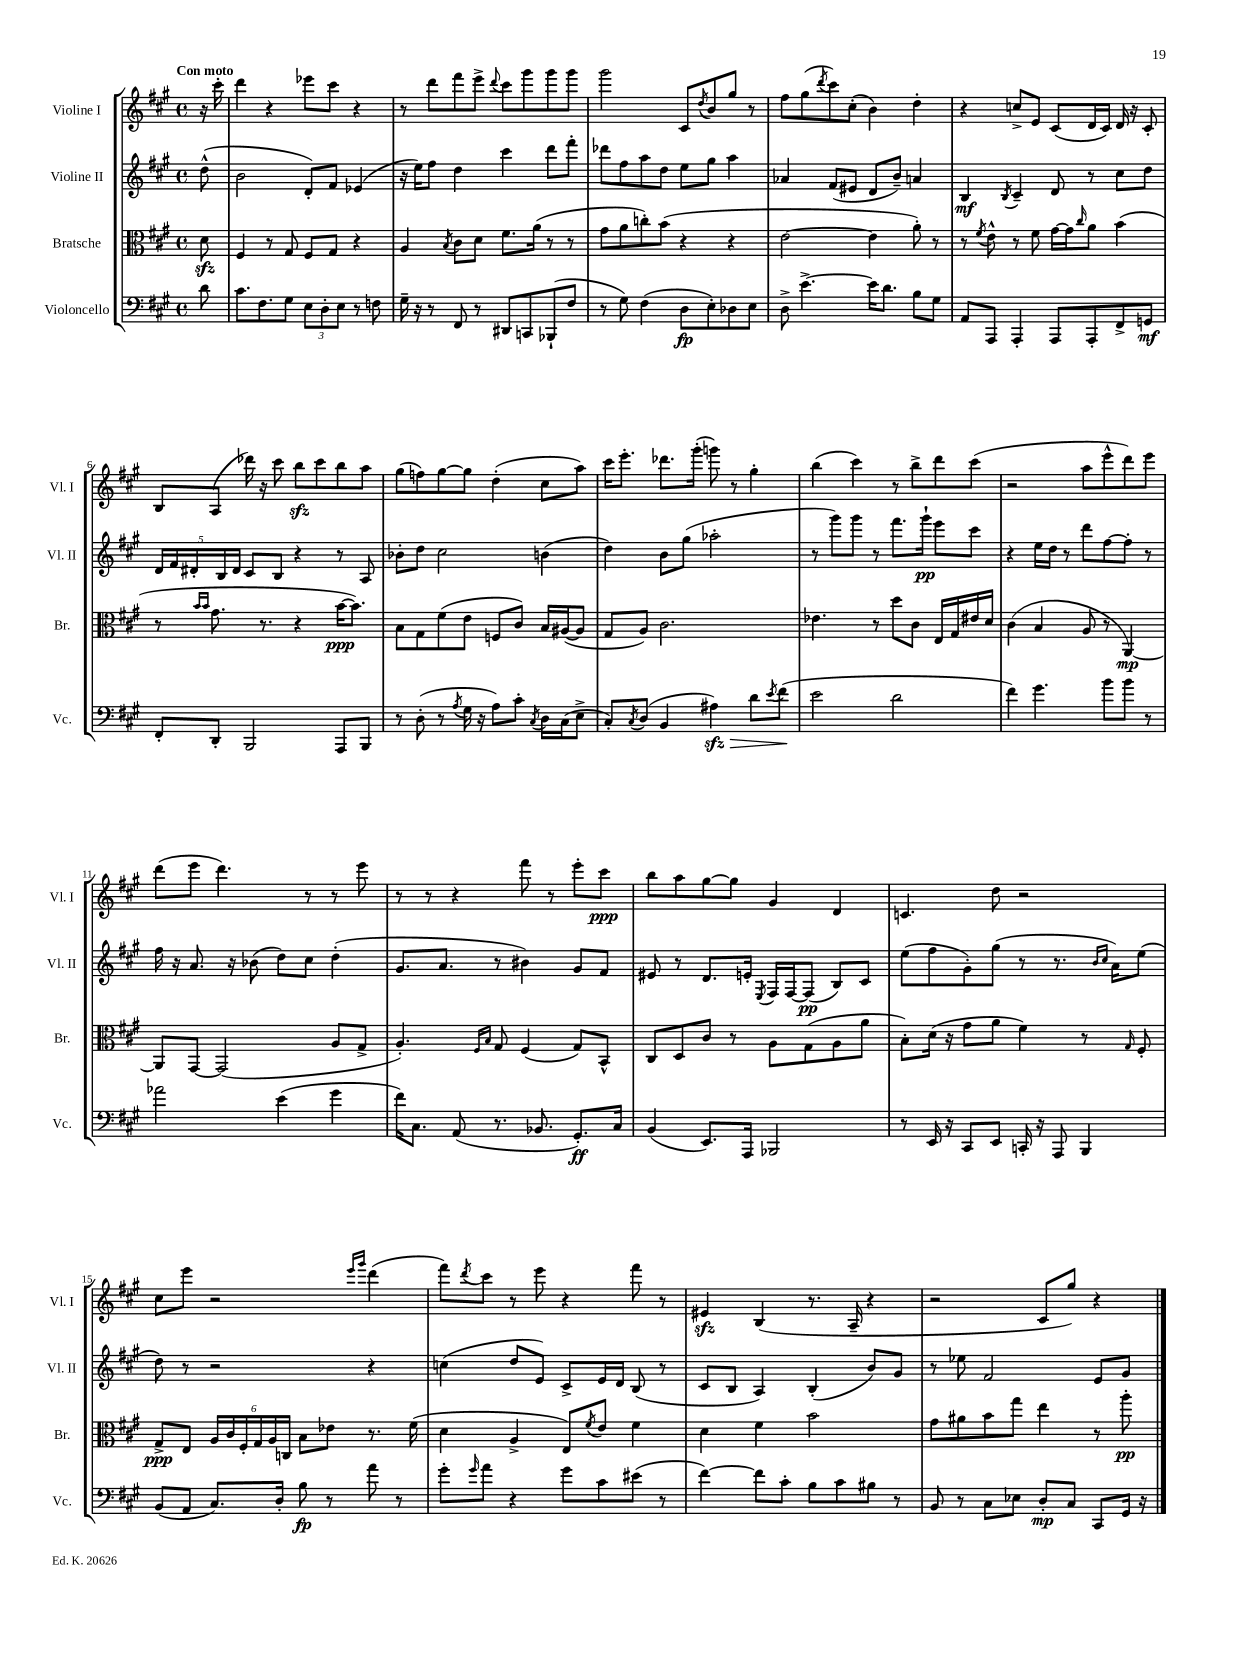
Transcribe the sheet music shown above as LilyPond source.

<<
\new StaffGroup <<
\new Staff = "s0" \with { instrumentName = "Violine I" shortInstrumentName = "Vl. I" } {
    \clef treble \key a \major \defaultTimeSignature \time 4/4 \partial 8 \tempo "Con moto"
    r16 cis'''16-. |
    d'''4 r4 ees'''8 cis'''8 r4 |
    r8 d'''8 fis'''8 e'''8-> \appoggiatura { d'''8 } cis'''8 gis'''8 gis'''8 gis'''8 |
    gis'''2 cis'8 \acciaccatura { d''8 } b'8 gis''8 r8 |
    fis''8 gis''8( \acciaccatura { d'''8 } cis'''8) cis''8-.( b'4) d''4-. |
    r4 c''8-> e'8 cis'8( d'16 cis'16) d'16 r16 cis'8-. |
    b8 a8( des'''16) r16 cis'''8 b''8\sfz cis'''8 b''8 a''8 |
    gis''8( f''8) gis''8~ gis''8 d''4-.( cis''8 a''8) |
    cis'''16 e'''8.-. des'''8. gis'''16-.( g'''8) r8 gis''4-. |
    b''4( cis'''4) r8 b''8-> d'''8 cis'''8( |
    r2 a''8 e'''8-^ d'''8) e'''8 |
    d'''8( e'''8 d'''4.) r8 r8 e'''8 |
    r8 r8 r4 fis'''8 r8 e'''8-. cis'''8\ppp |
    b''8 a''8 gis''8~ gis''8 gis'4 d'4 |
    c'4. d''8 r2 |
    cis''8 e'''8 r2 \grace { e'''16 gis'''16 } d'''4( |
    fis'''8) \acciaccatura { d'''8 } cis'''8 r8 e'''8 r4 fis'''8 r8 |
    eis'4\sfz b4( r8. a16-- r4 |
    r2 cis'8 gis''8) r4 \bar "|." |
}
\new Staff = "s1" \with { instrumentName = "Violine II" shortInstrumentName = "Vl. II" } {
    \clef treble \key a \major \defaultTimeSignature \time 4/4 \partial 8
    d''8-^( |
    b'2 d'8-.) fis'8 ees'4( |
    r16 e''16) fis''8 d''4 cis'''4 d'''8 fis'''8-. |
    des'''8 fis''8 a''8 d''8 e''8 gis''8 a''4 |
    aes'4 fis'8( eis'8 d'8 b'8--) a'4 |
    b4\mf \acciaccatura { b8 } cis'4-- d'8 r8 cis''8 d''8 |
    \tuplet 5/4 { d'16 fis'16 dis'16-. b16 dis'16 } cis'8 b8 r4 r8 a8 |
    bes'8-. d''8 cis''2 b'4( |
    d''4) b'8 gis''8( aes''2-. |
    r8 gis'''8) gis'''8 r8 fis'''8. gis'''16-!\pp e'''8 cis'''8 |
    r4 e''16 d''16 r8 d'''8 fis''8~ fis''8-. r8 |
    fis''16 r16 a'8. r16 bes'8( d''8) cis''8 d''4-.( |
    gis'8. a'8. r8 bis'4) gis'8 fis'8 |
    eis'8 r8 d'8. e'16-. \acciaccatura { e8 } fis16 fis16~ fis8\pp( b8) cis'8 |
    e''8( fis''8 gis'8-.) gis''8( r8 r8. \grace { b'16 cis''16 } a'16) e''8( |
    d''8) r8 r2 r4 |
    c''4( d''8 e'8) cis'8-> e'16 d'16 b8( r8 |
    cis'8 b8 a4) b4-.( b'8) gis'8 |
    r8 ees''8 fis'2 e'8 gis'8 \bar "|." |
}
\new Staff = "s2" \with { instrumentName = "Bratsche" shortInstrumentName = "Br." } {
    \clef alto \key a \major \defaultTimeSignature \time 4/4 \partial 8
    d'8\sfz |
    fis4 r8 gis8 fis8 gis8 r4 |
    a4 \acciaccatura { b8 } cis'8 d'8 fis'8. a'16( r8 r8 |
    gis'8 a'8 c''8-.) b'8( r4 r4 |
    e'2~ e'4 a'8-.) r8 |
    r8 \acciaccatura { fis'8 } e'8-^ r8 fis'8 gis'16~ gis'16 \grace { cis''16 } a'8 b'4( |
    r8 \grace { b'16 b'16 } gis'8. r8. r4 b'16~\ppp b'8.) |
    b8 gis8 fis'8( e'8 f8 cis'8) b16 ais16~( ais8 |
    gis8 a8) cis'2. |
    ees'4. r8 d''8 cis'8 e16 gis16 eis'16 d'16 |
    cis'4( b4 a8 r8 a,4~\mp) |
    a,8 gis,8~ gis,2( a8 gis8-> |
    a4.-.) \grace { fis16 b16 } gis8 fis4( gis8) b,8-^ |
    cis8 d8 cis'8 r8 a8 gis8( a8 a'8 |
    b8-.) d'16( r16 gis'8 a'8 fis'4) r8 \grace { gis16 } fis8-. |
    gis8->\ppp e8 \tuplet 6/4 { a16 cis'16 fis16-. gis16 a16 c16 } b8 ees'8 r8. fis'16( |
    d'4 a4-> e8) \acciaccatura { fis'8 } e'8 fis'4 |
    d'4 fis'4 b'2 |
    gis'8 ais'8 b'8 gis''8 e''4 r8 a''8-.\pp \bar "|." |
}
\new Staff = "s3" \with { instrumentName = "Violoncello" shortInstrumentName = "Vc." } {
    \clef bass \key a \major \defaultTimeSignature \time 4/4 \partial 8
    d'8 |
    cis'8. fis8. gis8 \tuplet 3/2 { e8 d8-. e8 } r8 f8 |
    gis16-- r16 r8 fis,8 r8 dis,8 c,8 bes,,8-!( fis8 |
    r8 gis8) fis4( d8\fp e8-.) des8 e8 |
    d8-> e'4.~-> e'16 d'8. b8 gis8 |
    a,8 a,,8 a,,4-. a,,8 a,,8-. fis,8-> g,8\mf |
    fis,8-. d,8-. b,,2 a,,8 b,,8 |
    r8 d8-.( r8 \acciaccatura { a8 } gis16 r16 a8) cis'8-. \acciaccatura { cis8 } d16 cis16( e8-> |
    cis8-.) \acciaccatura { cis8 } d8( b,4 ais4\sfz\>) d'8 \acciaccatura { e'8 } fis'8\!( |
    e'2 d'2 |
    fis'4) gis'4. b'8 b'8 r8 |
    aes'2 e'4( gis'4 |
    fis'16) cis8. a,8( r8. bes,8. gis,8.-.\ff) cis16 |
    b,4( e,8.) a,,16 bes,,2 |
    r8 e,16 r16 cis,8 e,8 c,16-. r16 a,,8 b,,4 |
    b,8( a,8 cis8.) d16-. b8\fp r8 a'8 r8 |
    gis'8-. \grace { gis'16 } a'8 r4 gis'8 cis'8 eis'8( r8 |
    fis'4~) fis'8 cis'8-. b8 cis'8 bis8 r8 |
    b,8 r8 cis8 ees8 d8-.\mp cis8 cis,8 gis,16 r16 \bar "|." |
}
>>
>>
